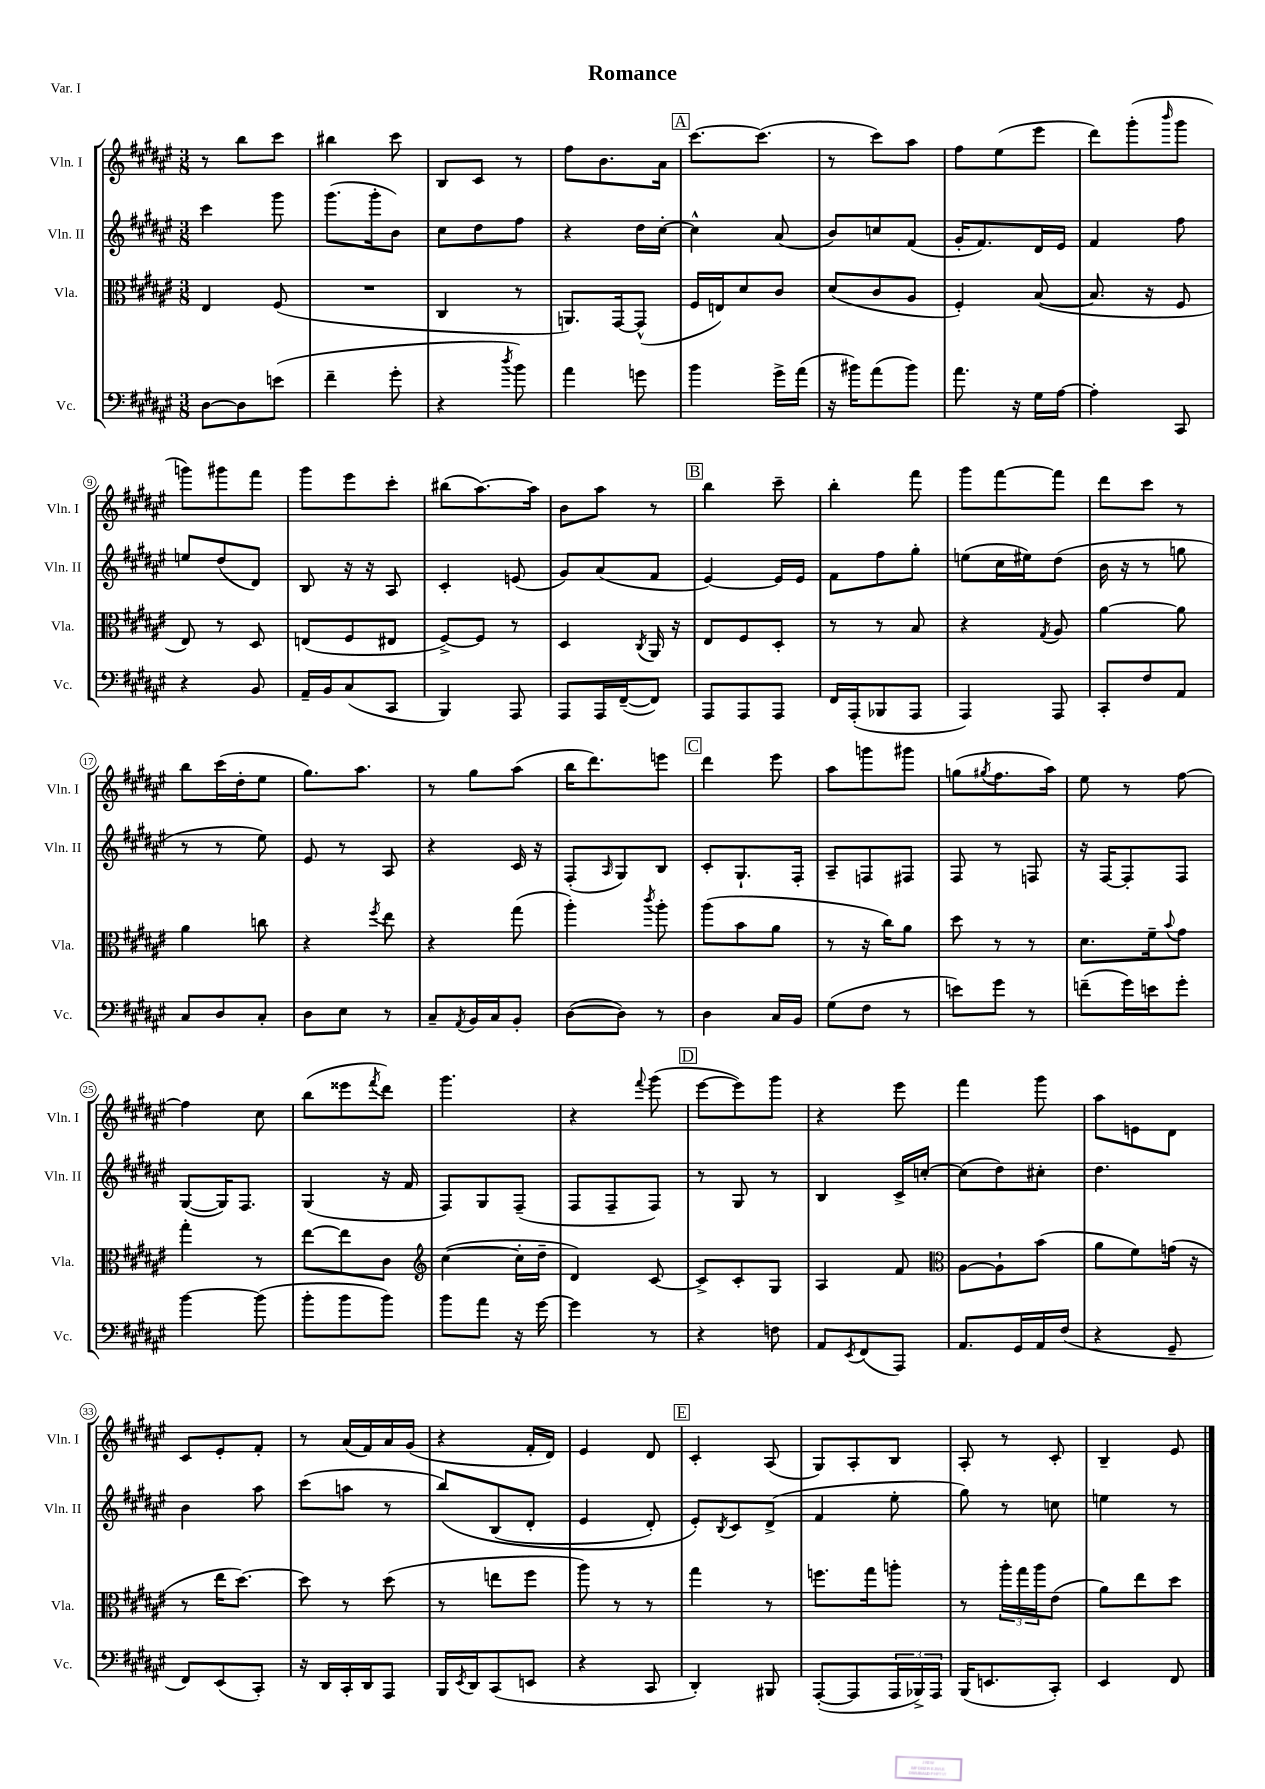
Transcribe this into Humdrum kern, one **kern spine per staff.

**kern	**kern	**kern	**kern
*staff4	*staff3	*staff2	*staff1
*clefF4	*clefC3	*clefG2	*clefG2
*k[f#c#g#d#a#e#]	*k[f#c#g#d#a#e#]	*k[f#c#g#d#a#e#]	*k[f#c#g#d#a#e#]
*M3/8	*M3/8	*M3/8	*M3/8
[8D#	4E#	4ccc#	8r
8D#]	.	.	8bb
(8e	(8F#	8ggg#	8ccc#
=	=	=	=
4f#~	4.r	(8.ggg#	4bb#
.	.	16ggg#'	.
8g#'	.	8b)	8ccc#
=	=	=	=
4r	4C#	8cc#	8B
.	.	8dd#	8c#
8qdd#	.	.	.
8b)	8r	8ff#	8r
=	=	=	=
4a#	8.AA)	4r	8ff#
.	.	.	8.b
.	[16GG#	.	.
8g	(8GG#^^]	16dd#	.
.	.	[16cc#'	16a#
=	=	=	=
4b	16F#	4cc#^^]	[8.ccc#
.	16E)	.	.
.	8d#	.	.
.	.	.	(8.ccc#]
16g#^	8c#	(8a#	.
(16a#	.	.	.
=	=	=	=
16r	(8d#	8b)	8r
16b#)	.	.	.
(8a#	8c#	8cc	8ccc#)
8b#)	8A#	(8f#	8aa#
=	=	=	=
8.a#	4F#')	16g#'	8ff#
.	.	8.f#)	.
.	.	.	(8ee#
16r	.	.	.
16G#	([8B	16d#	8eee#
[16A#	.	16e#	.
=	=	=	=
4A#']	8.B]	4f#	8ddd#)
.	.	.	(8ggg#'
.	16r	.	.
.	.	.	16qqbbb
8CC#	8F#	8ff#	8ggg#
=	=	=	=
4r	8E#)	8ee	8ggg)
.	8r	(8dd#	8ggg#
8BB	8D#	8d#)	8fff#
=	=	=	=
16AA#~	(8E	8B	8ggg#
16BB	.	.	.
(8C#	8F#	16r	8eee#
.	.	16r	.
8CC#	8E#	8A#	8ccc#'
=	=	=	=
4BBB)	[8F#^)	4c#'	(8bb#
.	8F#]	.	[8.aa#)
8AAA#	8r	(8e	.
.	.	.	16aa#]
=	=	=	=
8AAA#	4D#	8g#)	8b
16AAA#	.	(8a#	8aa#
([16FF#~	.	.	.
.	8qC#	.	.
8FF#])	16AA#	8f#	8r
.	16r	.	.
=	=	=	=
8AAA#	8E#	[4e#)	4bb
8AAA#	8F#	.	.
8AAA#	8D#'	16e#]	8ccc#~
.	.	16e#	.
=	=	=	=
16FF#	8r	8f#	4bb'
(16AAA#'	.	.	.
8BBB-	8r	8ff#	.
8AAA#	8B	8gg#'	8fff#
=	=	=	=
4AAA#)	4r	(8ee	8ggg#
.	.	16cc#	[8fff#
.	.	16ee#)	.
.	8qG#	.	.
8AAA#	8A#	(8dd#	8fff#]
=	=	=	=
8CC#'	[4a#	16b	8ddd#
.	.	16r	.
8F#	.	8r	8ccc#
8AA#	8a#]	8gg	8r
=	=	=	=
8C#	4a#	8r	8bb
8D#	.	8r	(16ccc#
.	.	.	16dd#'
8C#'	8cc	8ee#)	8ee#
=	=	=	=
8D#	4r	8e#	8.gg#)
8E#	.	8r	.
.	.	.	8.aa#
.	8qff#	.	.
8r	8ee#	8A#	.
=	=	=	=
8C#~	4r	4r	8r
8qAA#	.	.	.
16BB	.	.	8gg#
16C#	.	.	.
8BB'	(8gg#	16c#	(8aa#
.	.	16r	.
=	=	=	=
([8D#	4aa#')	(8F#'	16bb
.	.	.	8.ddd#)
.	.	16qqA#	.
8D#])	.	8G#)	.
.	8qccc#	.	.
8r	8aa#'	8B	8eee
=	=	=	=
4D#	(8aa#	8c#'	4ddd#
.	8b	8.G#`	.
16C#	8a#	.	8eee#
16BB	.	16F#'	.
=	=	=	=
(8G#	8r	8A#~	8aa#
8F#	16r	8F	8ggg
.	16cc#)	.	.
8r	8a#	8F#	8ggg#
=	=	=	=
8e)	8dd#	8F#	(8gg
.	.	.	8qgg#
8g#	8r	8r	8.ff#
8r	8r	8F	.
.	.	.	16aa#)
=	=	=	=
(8f~	8.d#	16r	8ee#
.	.	[16F#	.
16g#)	.	8F#']	8r
16e	16f#~	.	.
.	8qqb	.	.
8g#'	8g#	8F#	[8ff#
=	=	=	=
[4b	4gg#'	([8G#	4ff#]
.	.	16G#])	.
.	.	8.F#	.
(8b]	8r	.	8cc#
=	=	=	=
8b'	[8ee#	(4G#	(8bb
8b	8ee#]	.	8eee##
.	.	.	8qfff#
8b)	8c#	16r	8ddd#)
.	.	16f#	.
=	=	=	=
*	*clefG2	*	*
8b	([4cc#	8F#)	4.ggg#
8a#	.	8G#	.
16r	16cc#']	(8F#~	.
[16g#	16dd#~	.	.
=	=	=	=
4g#]	4d#)	8F#	4r
.	.	8F#~	.
.	.	.	8qqfff#
8r	[8c#	8F#)	(8ggg#
=	=	=	=
4r	8c#^]	8r	[8eee#
.	8c#'	8G#	8eee#])
8F	8G#	8r	8ggg#
=	=	=	=
8AA#	4A#	4B	4r
8qEE#	.	.	.
(8FF#	.	.	.
8AAA#)	8f#	16c#^	8eee#
.	.	[16cc'	.
=	=	=	=
*	*clefC3	*	*
8.AA#	[8A#	(8cc]	4fff#
.	8A#`]	8dd#)	.
16GG#	.	.	.
16AA#	(8b	8cc#'	8ggg#
(16F#	.	.	.
=	=	=	=
4r	8a#	4.dd#	8aa#
.	8f#)	.	8e
8GG#~	(16g	.	8d#
.	16r	.	.
=	=	=	=
8FF#)	8r	4b	8c#
(8EE#	16ee#	.	8e#'
.	[8.dd#)	.	.
8CC#')	.	8aa#	8f#'
=	=	=	=
16r	8dd#]	(8ccc#	8r
16DD#	.	.	.
16CC#'	8r	8aa	(16a#
16DD#	.	.	16f#)
8AAA#	(8dd#	8r	16a#
.	.	.	(16g#
=	=	=	=
16BBB	8r	&(8bb)	4r
8qEE#	.	.	.
16DD#	.	.	.
(8CC#	8ee	(8B	.
8EE	8ff#	8d#'	16f#'
.	.	.	16d#)
=	=	=	=
4r	8aa#)	4e#	4e#
.	8r	.	.
8CC#	8r	8d#')	8d#
=	=	=	=
4DD#')	4gg#	8e#'&)	4c#'
.	.	8qB	.
.	.	8c#	.
8BBB#	8r	(8d#^	(8A#
=	=	=	=
([8AAA#'	8.ff	4f#	8G#)
8AAA#]	.	.	8A#'
.	16gg#	.	.
24AAA#	8aa'	8ee#'	8B
24BBB-^)	.	.	.
24AAA#	.	.	.
=	=	=	=
(16BBB	8r	8gg#)	8A#'
8.EE	.	.	.
.	24aa#'	8r	8r
.	24gg#	.	.
.	24aa#	.	.
8CC#')	(8e#	8cc	8c#'
=	=	=	=
4EE#	8a#)	4ee	4B~
.	8ee#	.	.
8FF#	8dd#	8r	8e#
==	==	==	==
*-	*-	*-	*-
